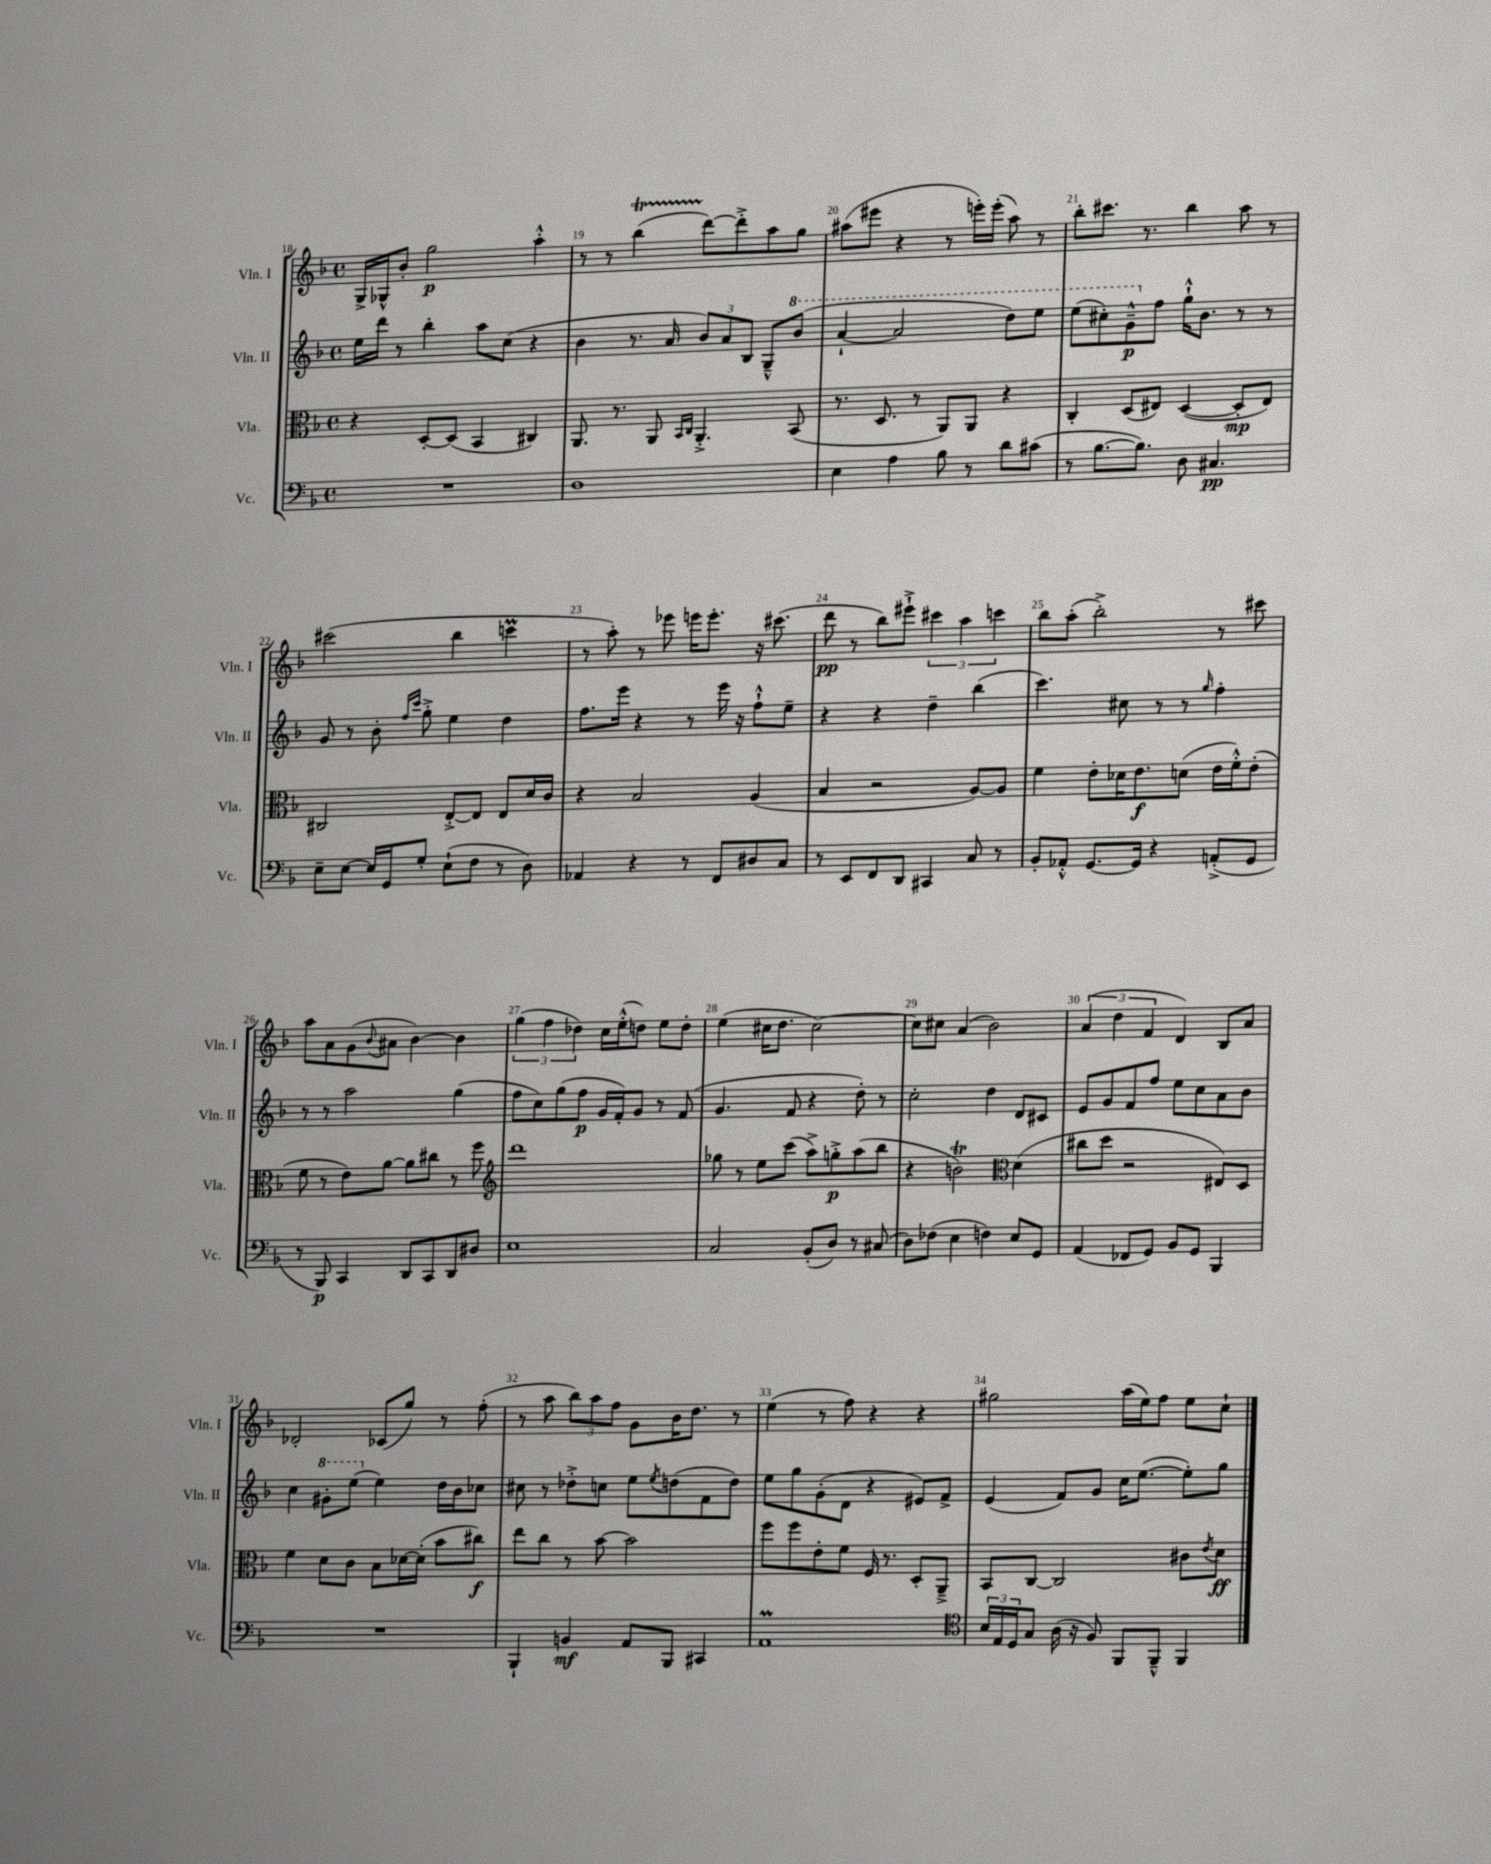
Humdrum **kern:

**kern	**dynam	**kern	**dynam	**kern	**dynam	**kern	**dynam
*part4	*part4	*part3	*part3	*part2	*part2	*part1	*part1
*staff4	*staff4	*staff3	*staff3	*staff2	*staff2	*staff1	*staff1
*I"Vc.	*	*I"Vla.	*	*I"Vln. II	*	*I"Vln. I	*
*I'Vc.	*	*I'Vla.	*	*I'Vln. II	*	*I'Vln. I	*
*clefF4	*	*clefC3	*	*clefG2	*	*clefG2	*
*k[b-]	*	*k[b-]	*	*k[b-]	*	*k[b-]	*
*M4/4	*	*M4/4	*	*M4/4	*	*M4/4	*
*met(c)	*	*met(c)	*	*met(c)	*	*met(c)	*
=18	=18	=18	=18	=18	=18	=18	=18
1r	.	4r	.	16ee\LL	.	16G^/LL	.
.	.	.	.	16ddd\JJ	.	16G-X^^/J	.
.	.	.	.	8r	.	8b-'/J	.
.	.	[8D'/L	.	4bb-'\	.	2gg\	p
.	.	(8D/J]	.	.	.	.	.
.	.	4BB-/	.	8aa\L	.	.	.
.	.	.	.	(8cc\J	.	.	.
.	.	4C#X/)	.	4r	.	4aa'^^\	.
=19	=19	=19	=19	=19	=19	=19	=19
1D	.	8.AA/	.	4b-\	.	8r	.
.	.	.	.	.	.	8r	.
.	.	8.r	.	.	.	.	.
.	.	.	.	8.r	.	(4bb-T\	.
.	.	8AA/	.	.	.	.	.
.	.	.	.	16a/	.	.	.
.	.	16qqBB-/LL	.	.	.	.	.
.	.	16qqC/JJ	.	.	.	.	.
.	.	4.AA'^/	.	12b-/L)	.	[8ddd\L)	.
.	.	.	.	12a/	.	.	.
.	.	.	.	.	.	8ddd'^\]	.
.	.	.	.	12B-/J	.	.	.
.	.	.	.	8G~^^/L	.	8aa\	.
*	*	*	*	*8va	*	*	*
.	.	(8BB-/	.	(8bb-/J	.	8gg\J	.
=20	=20	=20	=20	=20	=20	=20	=20
4E\	.	8.r	.	[4aa`/	.	(8aa#X\L	.
.	.	.	.	.	.	8eee#X\J	.
.	.	8.D/	.	.	.	.	.
4A\	.	.	.	2aa/]	.	4r	.
.	.	8r	.	.	.	.	.
8B-\	.	8AA/L)	.	.	.	8r	.
8r	.	8AA/J	.	.	.	16eeen'\LL)	.
.	.	.	.	.	.	(16eee'\JJ	.
8d\L	.	4r	.	8ddd\L)	.	8aa#\)	.
(8c#X\J	.	.	.	8eee\J	.	8r	.
=21	=21	=21	=21	=21	=21	=21	=21
8r	.	4C'/	.	(8eee\L	.	8bb-'\L	.
[8.B-\L	.	.	.	8ccc#X'\)	.	8.ccc#X\J	.
.	.	(8D/L	.	8gg~^^\	p	.	.
8.B-\J])	.	.	.	.	.	8.r	.
*	*	*	*	*X8va	*	*	*
.	.	8E#X/J)	.	8ff\J	.	.	.
8D\	.	([4D/	.	16gg`^^\KL	.	4bb-\	.
.	.	.	.	8.b-\J	.	.	.
4.C#X/	pp	.	.	.	.	.	.
.	.	8D'/L]	mp	8r	.	8aa\	.
.	.	8E#/J)	.	8r	.	8r	.
!!LO:LB:g=z
=22	=22	=22	=22	=22	=22	=22	=22
8E~\L	.	2C#X/	.	8g/	.	(2ccc#X\	.
[8E\J	.	.	.	8r	.	.	.
16E/LL]	.	.	.	8b-'\	.	.	.
16GG/J	.	.	.	.	.	.	.
.	.	.	.	16qqff/LL	.	.	.
.	.	.	.	16qqccc/JJ	.	.	.
8G'/J	.	.	.	8gg'^\	.	.	.
(8E`\L	.	[8E'^/L	.	4ee\	.	4bb-\	.
8F\J	.	8E/J]	.	.	.	.	.
8r	.	8E/L	.	4dd\	.	4cccnM\	.
8D\)	.	16d/L	.	.	.	.	.
.	.	16c/JJ	.	.	.	.	.
=23	=23	=23	=23	=23	=23	=23	=23
4AA-X/	.	4r	.	8.ff\L	.	8r	.
.	.	.	.	.	.	8aa'\)	.
.	.	.	.	16eee\Jk	.	.	.
4r	.	2B-/	.	4r	.	8r	.
.	.	.	.	.	.	8eee-X\	.
8r	.	.	.	8r	.	16eeen\KL	.
.	.	.	.	.	.	8.eee'\J	.
8FF/L	.	.	.	16eee\	.	.	.
.	.	.	.	16r	.	.	.
8D#X/	.	(4A/	.	8ff`^^\L	.	16r	.
.	.	.	.	.	.	(8.ccc#X\	.
8C/J	.	.	.	8ee~\J	.	.	.
=24	=24	=24	=24	=24	=24	=24	=24
8r	.	4B-/	.	4r	.	8ddd\	pp
8EE/L	.	.	.	.	.	8r	.
8FF/	.	2r	.	4r	.	8bb-\L)	.
8DD/J	.	.	.	.	.	8eee#X`^\J	.
4CC#X/	.	.	.	4dd~\	.	6ccc#X\	.
.	.	.	.	.	.	6aa\	.
8C/	.	[8A/L)	.	(4bb-\	.	.	.
.	.	.	.	.	.	6cccn\	.
8r	.	8A/J]	.	.	.	.	.
=25	=25	=25	=25	=25	=25	=25	=25
8BB-'/L	.	4f\	.	4.ccc\)	.	8bb-\L	.
8AA-X'^^/J	.	.	.	.	.	(8aa'\J	.
[8.GG/L	.	8e'\L	.	.	.	2bb-'^\)	.
.	.	16d-X\K	.	8cc#X\	.	.	.
16GG/Jk]	.	8.e\	f	.	.	.	.
4r	.	.	.	8r	.	.	.
.	.	(8dn\J	.	8r	.	.	.
.	.	.	.	16qqgg/	.	.	.
(8AAn'^/L	.	16e\LL	.	4ff'\	.	8r	.
.	.	16f'^^\J)	.	.	.	.	.
8GG/J	.	(8e'\J	.	.	.	8ccc#X\	.
!!LO:LB:g=z
=26	=26	=26	=26	=26	=26	=26	=26
8r	.	8f\	.	8r	.	8aa\L	.
8BBB-/)	p	8r	.	8r	.	8a\	.
4CC/	.	8e\L)	.	2aa\	.	(8g\	.
.	.	.	.	.	.	8qqb-/	.
.	.	[8a\J	.	.	.	8a#X\J	.
8DD/L	.	8a\L]	.	.	.	[4b-\)	.
8CC/	.	8cc#X\J	.	.	.	.	.
8DD/	.	8r	.	(4gg\	.	4b-\]	.
8D#X/J	.	8ff\	.	.	.	.	.
=27	=27	=27	=27	=27	=27	=27	=27
*	*	*clefG2	*	*	*	*	*
1E	.	1ddd	.	8ff\L	.	(6gg\	.
.	.	.	.	8cc\)	.	.	.
.	.	.	.	.	.	6ff\	.
.	.	.	.	(8gg\	.	.	.
.	.	.	.	.	.	6dd-X\)	.
.	.	.	.	8ff\J	p	.	.
.	.	.	.	16g/LL	.	16cc\LL	.
.	.	.	.	16f'/J)	.	(16ee'^^\J	.
.	.	.	.	8g/J	.	8ddn\J)	.
.	.	.	.	8r	.	8ee\L	.
.	.	.	.	(8f/	.	8dd'\J	.
=28	=28	=28	=28	=28	=28	=28	=28
2C/	.	8gg-X\	.	4.g/	.	(4ee\	.
.	.	8r	.	.	.	.	.
.	.	8ee\L	.	.	.	16cc#X\KL	.
.	.	.	.	.	.	8.dd\J	.
.	.	(8ccc\J	.	8f/	.	.	.
(8BB-'/L	.	8aa^\L)	.	4r	.	[2cc#\)	.
8D/J)	.	8ggn'^\	p	.	.	.	.
8r	.	(8aa\	.	8dd'\)	.	.	.
(8C#X/	.	8bb-\J	.	8r	.	.	.
=29	=29	=29	=29	=29	=29	=29	=29
8D\L)	.	4r	.	2cc'\	.	8cc#\L]	.
(8F-X\J	.	.	.	.	.	8cc#X\J	.
4E\	.	2bnt\)	.	.	.	(4a/	.
4Fn\)	.	.	.	4dd\	.	2b-\)	.
*	*	*clefC3	*	*	*	*	*
8E/L	.	(4d\	.	8d/L	.	.	.
8GG/J	.	.	.	8c#X/J	.	.	.
=30	=30	=30	=30	=30	=30	=30	=30
(4AA/	.	8cc#X\L	.	8e/L	.	(6a/	.
.	.	8dd\J	.	8g/	.	.	.
.	.	.	.	.	.	6dd\	.
8FF-X/L	.	2r	.	8f/	.	.	.
.	.	.	.	.	.	6f/	.
8GG/J)	.	.	.	8ff/J	.	.	.
8BB-/L	.	.	.	8ee\L	.	4d/)	.
8GG/J	.	.	.	8cc\	.	.	.
4BBB-/	.	8E#X/L)	.	8a\	.	8B-/L	.
.	.	8D/J	.	8b-\J	.	8a/J	.
!!LO:LB:g=z
=31	=31	=31	=31	=31	=31	=31	=31
1r	.	4f\	.	4cc\	.	2d-X'/	.
*	*	*	*	*8va	*	*	*
.	.	8d\L	.	8gg#X'\L	.	.	.
.	.	8c\J	.	(8eee\J	.	.	.
*	*	*	*	*X8va	*	*	*
.	.	8B-\L	.	4ee\)	.	(8c-X/L	.
.	.	[16d-X\L	.	.	.	8gg/J)	.
.	.	(16d-'\JJ]	.	.	.	.	.
.	.	8b-\L	.	16dd\LL	.	8r	.
.	.	.	.	16b-\J	.	.	.
.	.	8cc#X\J)	f	8cc-X\J	.	(8ff'\	.
=32	=32	=32	=32	=32	=32	=32	=32
4BBB-`/	.	8ee\L	.	8cc#X\	.	8r	.
.	.	8cc\J	.	8r	.	8aa\	.
4BBn/	mf	8r	.	8dd-X'^\L	.	12bb-\L)	.
.	.	.	.	.	.	12aa\	.
.	.	[8b-\	.	8ccn\J	.	.	.
.	.	.	.	.	.	12ff\J	.
8AA/L	.	2b-\]	.	8ee\L	.	8g\L	.
.	.	.	.	8qee/	.	.	.
8BBB-/J	.	.	.	(8ddn\	.	16b-\K	.
.	.	.	.	.	.	8.dd\J	.
4CC#X/	.	.	.	8f\	.	.	.
.	.	.	.	8dd\J)	.	8r	.
=33	=33	=33	=33	=33	=33	=33	=33
1AAm	.	8ff\L	.	8ee\L	.	(4ee\	.
.	.	8ff\	.	8gg\	.	.	.
.	.	8e'\	.	(8g'\	.	8r	.
.	.	8f\J	.	8d\J	.	8ff\)	.
.	.	16F/	.	4r	.	4r	.
.	.	8.r	.	.	.	.	.
.	.	8D'/L	.	8e#X/L)	.	4r	.
.	.	8AA~^/J	.	8f^/J	.	.	.
=34	=34	=34	=34	=34	=34	=34	=34
*clefC4	*	*	*	*	*	*	*
24B-/LL	.	8BB-/L	.	(4e/	.	2gg#X\	.
24E/	.	.	.	.	.	.	.
24D/J	.	.	.	.	.	.	.
8G/J	.	[8C/J	.	.	.	.	.
(16A\	.	2C/]	.	8f/L)	.	.	.
16r	.	.	.	.	.	.	.
8F/)	.	.	.	8g/J	.	.	.
8FF/L	.	.	.	16cc\KL	.	(16aa\LL	.
.	.	.	.	([8.ee\J	.	16ee\J)	.
8FF~^^/J	.	.	.	.	.	8ff\J	.
4FF/	.	8c#X\L	.	8ee'\L])	.	8ee\L	.
.	.	8qe/	.	.	.	.	.
.	.	8d\J	ff	8gg\J	.	8cc`\J	.
==	==	==	==	==	==	==	==
*-	*-	*-	*-	*-	*-	*-	*-
